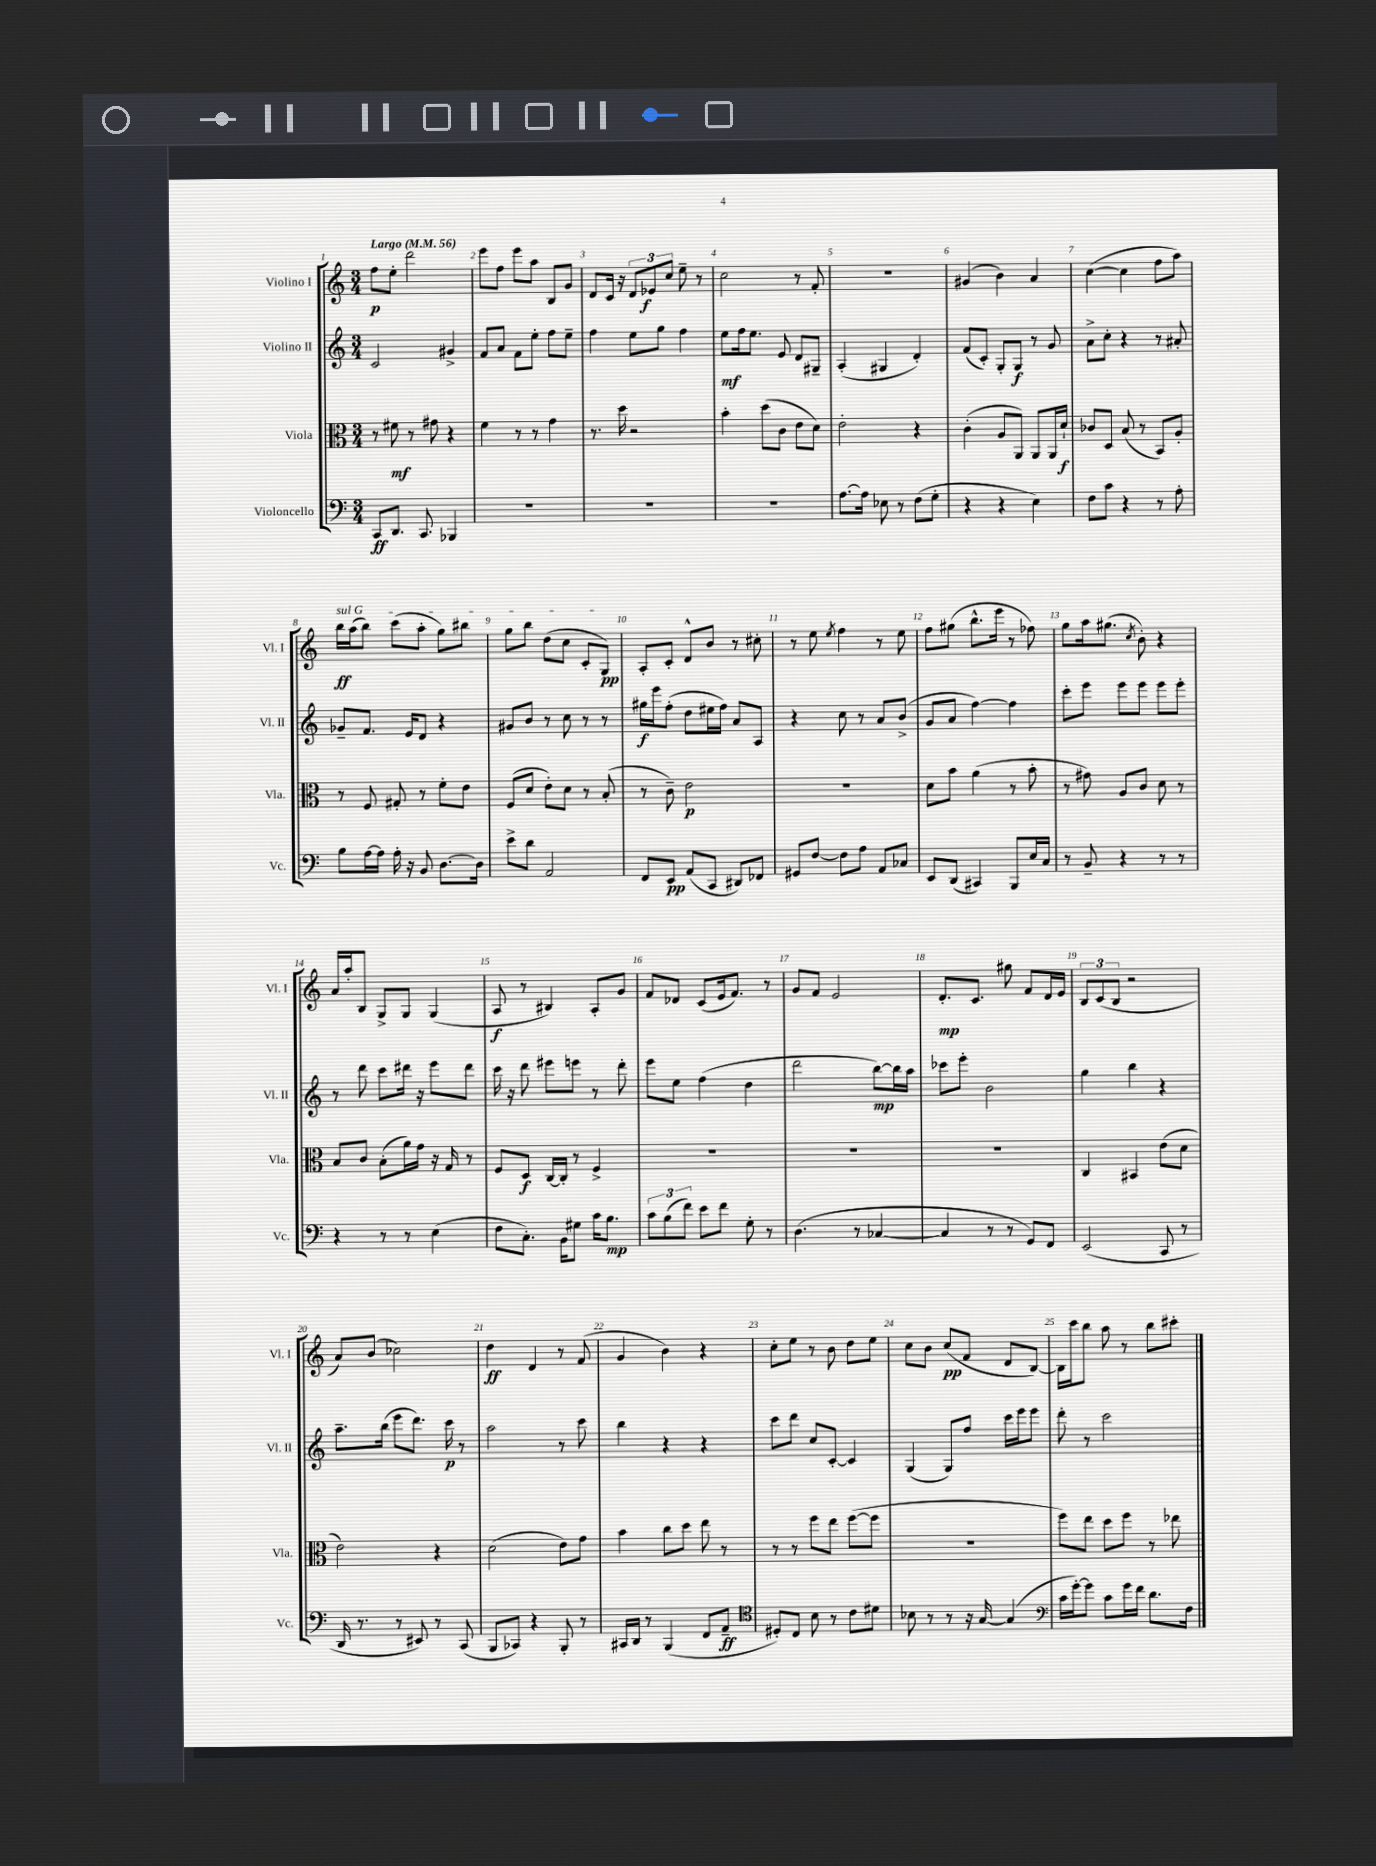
<<
\new StaffGroup <<
\new Staff = "s0" \with { instrumentName = "Violino I" shortInstrumentName = "Vl. I" } {
    \clef treble \key c \major \numericTimeSignature \time 3/4 \tempo "Largo" 4 = 56
    \autoBeamOff f''8[\p e''8]-. d'''2 |
    e'''8[ f''8] e'''8[ a''8] b8[ g'8] |
    d'8[ c'16] r16 \tuplet 3/2 { d'8[ ees'8\f c''8] } e''8-- r8 |
    c''2 r8 f'8-. |
    R2. |
    gis'4( b'4) a'4 |
    c''4~( c''4 f''8[ a''8]) |
    \once \override TextSpanner.bound-details.left.text = \markup { \italic "sul G" } b''16[\ff\startTextSpan a''16( b''8]) c'''8[( a''8]-. g''8[) bis''8] |
    g''8[ b''8] d''8[( c''8] c'8[-. g8]\pp\stopTextSpan) |
    a8[-. c'8]-. d'8[-^ b'8] r8 cis''8-. |
    r8 e''8 \acciaccatura { e''8 } f''4 r8 e''8 |
    f''8[ gis''8]( b''8.[-^ e'''16] r8 fes''8) |
    g''8[ a''16 gis''8.]( \acciaccatura { c''8 } b'8-.) r4 |
    a'16[ a''16-. b8] g8[-> g8] g4( |
    a8\f r8 bis4) a8[-. g'8] |
    f'8[ des'8] c'8[( e'16 f'8.]) r8 |
    g'8[ f'8] e'2 |
    d'8.[-.\mp c'8.] gis''8 f'8[ d'16 e'16] |
    \tuplet 3/2 { b8[ c'8( b8] } r2 |
    a'8[) b'8]( ces''2) |
    d''4\ff d'4 r8 f'8( |
    g'4 b'4) r4 |
    c''8[-. e''8] r8 b'8 d''8[ e''8] |
    c''8[ b'8] c''8[\pp( f'8] d'8[ b8]~) |
    b16[ c'''16 b''8] a''8 r8 b''8[ cis'''8]-. \bar "|." |
}
\new Staff = "s1" \with { instrumentName = "Violino II" shortInstrumentName = "Vl. II" } {
    \clef treble \key c \major \numericTimeSignature \time 3/4
    \autoBeamOff c'2 gis'4-> |
    f'8[ a'8] f'8[ e''8]-. f''8[ e''8]-- |
    f''4 e''8[ g''8] f''4 |
    e''8[\mf f''16 e''8.] e'8 d'8[ gis8]-- |
    a4-.( gis4 d'4-.) |
    f'8[( c'8]-.) g8[-. g8]\f r8 g'8 |
    a'8[-> c''8]-. r4 r8 ais'8-. |
    ges'8[-- f'8.] e'16[ d'8] r4 |
    gis'8[ b'8] r8 c''8 r8 r8 |
    gis''16[\f e'''16 f''8]-.( d''8[ eis''16 f''16]) a'8[ a8] |
    r4 c''8 r8 a'8[ b'8]->( |
    g'8[ a'8] f''4~) f''4 |
    c'''8[-. e'''8] e'''8[ e'''8] e'''8[ e'''8]-. |
    r8 d'''8 c'''8[ dis'''16] r16 e'''8[ dis'''8] |
    c'''16 r16 d'''8 eis'''8[ e'''8] r8 d'''8-. |
    e'''8[ e''8] f''4( d''4 |
    d'''2 b''8[~\mp) b''16 a''16] |
    ces'''8[ e'''8]-. b'2 |
    g''4 b''4 r4 |
    a''8.[-- b''16]( e'''8[ d'''8.]) c'''16\p r8 |
    a''2 r8 c'''8 |
    b''4 r4 r4 |
    c'''8[ d'''8] c''8[ c'8]~-. c'4 |
    g4( g8[) f''8] c'''16[ e'''16 e'''8] |
    d'''8-. r8 c'''2 \bar "|." |
}
\new Staff = "s2" \with { instrumentName = "Viola" shortInstrumentName = "Vla." } {
    \clef alto \key c \major \numericTimeSignature \time 3/4
    \autoBeamOff r8 fis'8\mf r8 gis'8 r4 |
    f'4 r8 r8 g'4 |
    r8. d''16 r2 |
    b'4-. d''8[( c'8] e'8[ d'8]) |
    e'2-. r4 |
    c'4-.( a8[ a,8]) a,8[ a,16 d'16]-!\f |
    ces'8[ d8] b8( r8 b,8[) a8]-. |
    r8 f8 gis8-. r8 f'8[-. e'8] |
    f8[( d'8] e'8[-.) d'8] r8 b8-.( |
    r8 c'8--) e'2\p |
    R2. |
    d'8[ b'8] a'4( r8 b'8-. |
    r8 gis'8) a8[ c'8] d'8 r8 |
    b8[ c'8] b8[-.( a'16) g'16] r16 g16 r8 |
    f8[ d8]\f c16[~ c16]-. r8 f4-> |
    R2. |
    R2. |
    R2. |
    c4 bis,4 e'8[( d'8] |
    e'2) r4 |
    d'2( e'8[) g'8] |
    b'4 c''8[ d''8] e''8 r8 |
    r8 r8 f''8[ e''8] f''8[~( f''8] |
    R2. |
    f''8[) e''8] d''8[ f''8] r8 ees''8 \bar "|." |
}
\new Staff = "s3" \with { instrumentName = "Violoncello" shortInstrumentName = "Vc." } {
    \clef bass \key c \major \numericTimeSignature \time 3/4
    \autoBeamOff c,8[\ff d,8.] c,8. bes,,4 |
    R2. |
    R2. |
    R2. |
    a8.[~ a16] ees8 r8 f8[( g8]-. |
    r4 r4 e4) |
    f8[ c'8] r4 r8 a8-. |
    b8[ a16~ a16] a16-. r16 b,8 d8.[~ d16] |
    e'8[-> d'8] a,2 |
    f,8[ e,8]\pp a,8[( c,8] dis,8[) fes,8] |
    gis,8[ f8]~ f8[ a8] a,8[ ces8] |
    e,8[ d,8]( cis,4) b,,8[ e16 c16] |
    r8 b,8-- r4 r8 r8 |
    r4 r8 r8 e4( |
    f8[ c8.]-.) b,16[ gis8] c'16[ b8.]\mp |
    \tuplet 3/2 { c'8[ b8( f'8]) } e'8[ f'8] g8-. r8 |
    d4.( r8 ces4~ |
    ces4 r8 r8 g,8[) f,8] |
    e,2( c,8 r8 |
    d,16 r8. r8 eis,8) r8 c,8( |
    b,,8[ ces,8]) r4 b,,8-. r8 |
    cis,16[ d,16] r8 b,,4( f,8[ a,8]--\ff |
    \clef tenor dis8[-.) c8] b8 r8 c'8[ dis'8] |
    bes8 r8 r8 r16 g16~ g4( |
    \clef bass c'16[ g'16~-.) g'8] c'8[ g'16 f'16] d'8.[ f16] \bar "|." |
}
>>
>>
\layout { \context { \Score \override BarNumber.break-visibility = ##(#f #t #t) barNumberVisibility = #all-bar-numbers-visible } }
